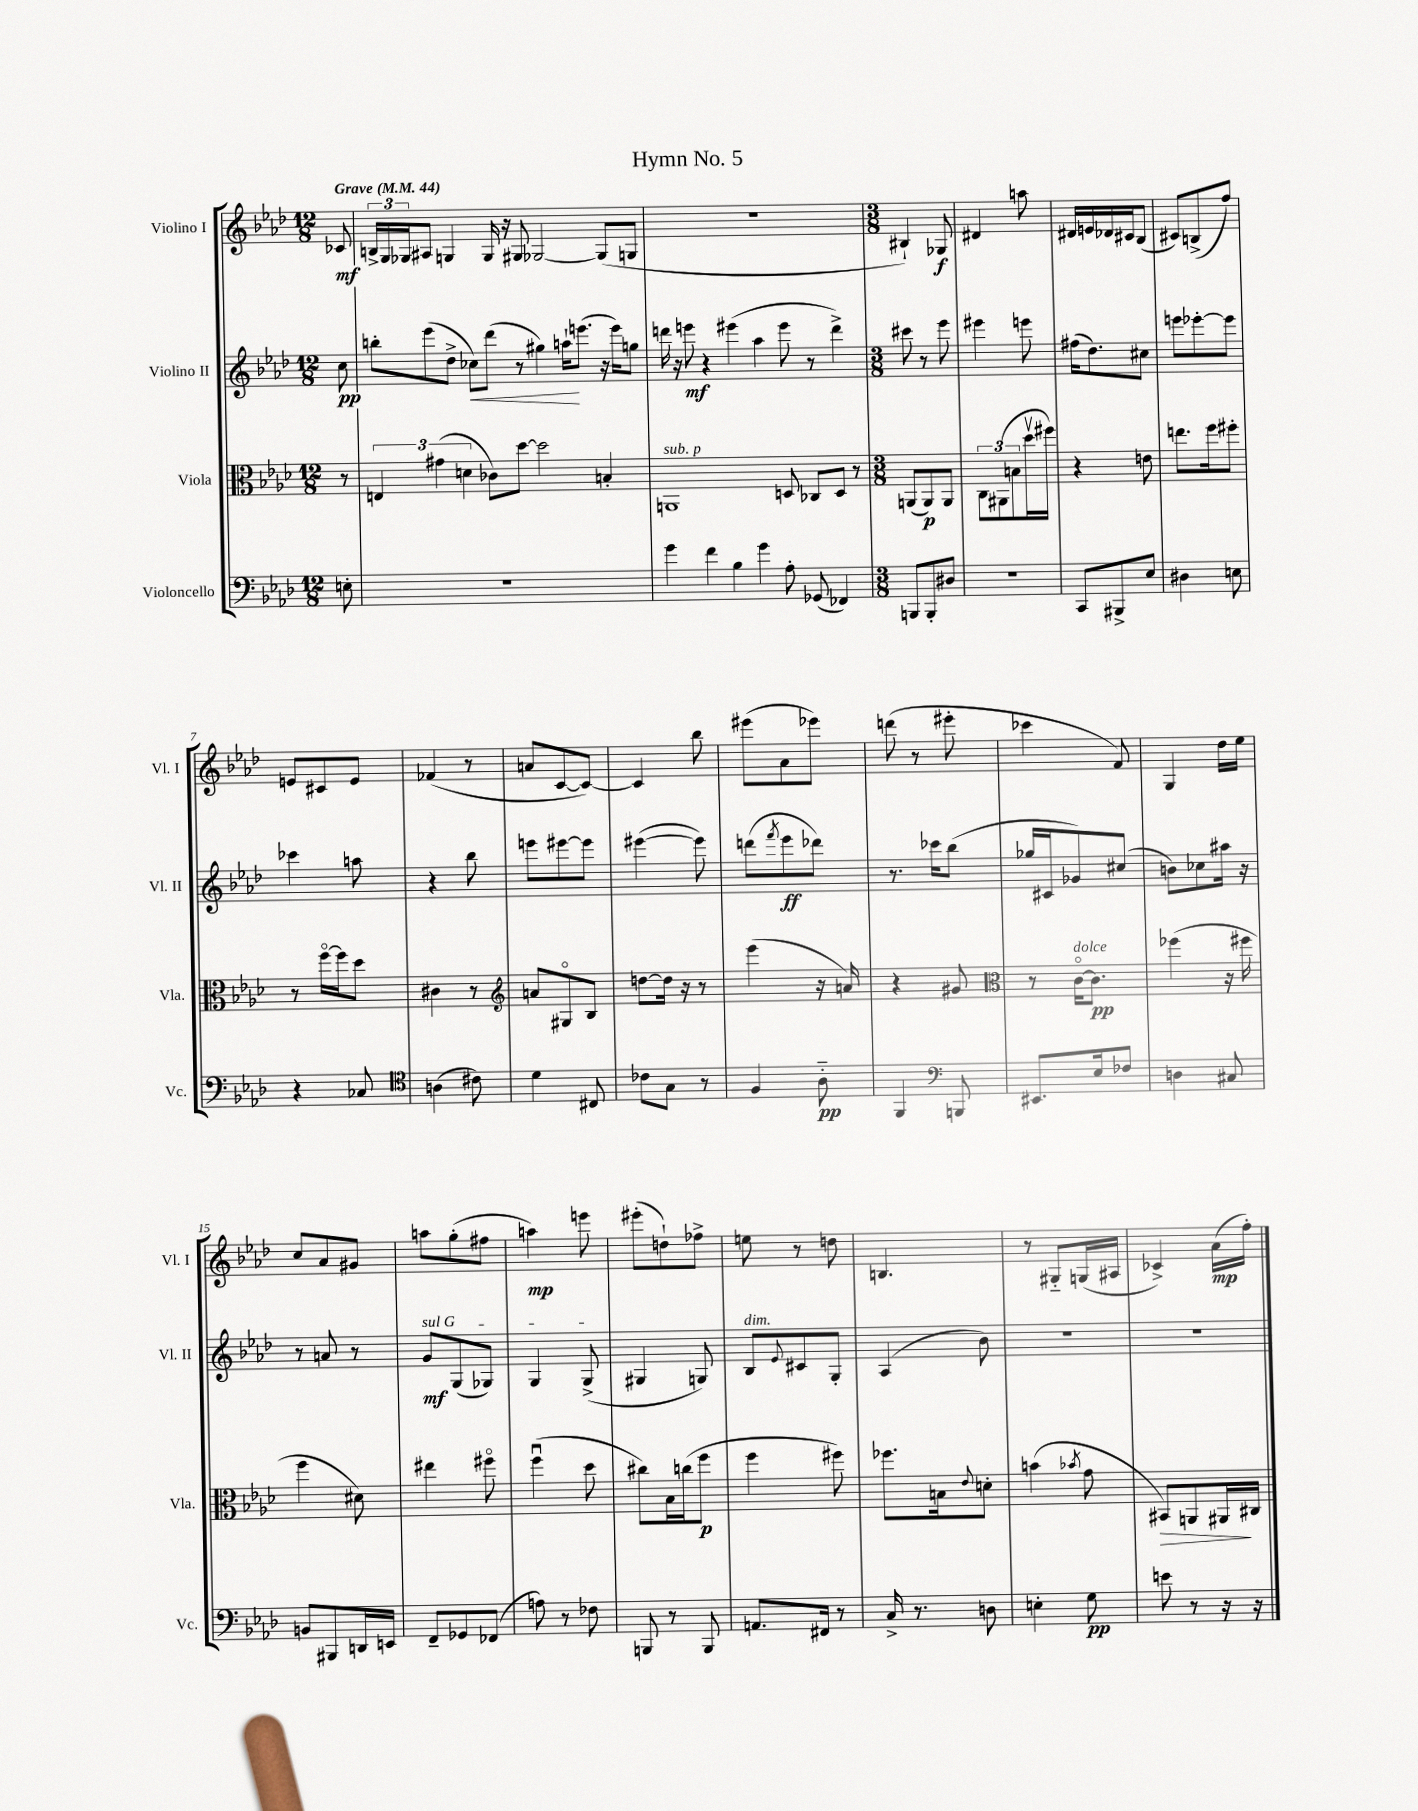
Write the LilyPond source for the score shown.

\header { title = "Hymn No. 5" }
<<
\new StaffGroup <<
\new Staff = "s0" \with { instrumentName = "Violino I" shortInstrumentName = "Vl. I" } {
    \clef treble \key aes \major \numericTimeSignature \time 12/8 \partial 8 \tempo "Grave" 4 = 44
    ces'8\mf |
    \tuplet 3/2 { b16-> g16 ges16 } ais8 g4 g16 r16 gis8 ges2~ ges8( g8 |
    R1. |
    \numericTimeSignature \time 3/8 bis4-!) ges8\f |
    dis'4 a''8 |
    dis'16 e'16 des'16 cis'16 bes8( |
    cis'8) b8->( f''8) |
    e'8 cis'8 e'8 |
    fes'4( r8 |
    a'8 c'8~ c'8~) |
    c'4 bes''8 |
    eis'''8( aes'8 ees'''8) |
    d'''8( r8 eis'''8-. |
    ces'''4 f'8) |
    g4 des''16 ees''16 |
    c''8 aes'8 gis'8 |
    a''8 g''8-.( fis''8 |
    a''4\mp) e'''8 |
    eis'''8-.( d''8-!) fes''8-> |
    e''8 r8 d''8 |
    b4. |
    r8 gis8-_ g16( ais16 |
    ces'4->) aes'16\mp( f''16-.) \bar "|." |
}
\new Staff = "s1" \with { instrumentName = "Violino II" shortInstrumentName = "Vl. II" } {
    \clef treble \key aes \major \numericTimeSignature \time 12/8 \partial 8
    c''8\pp |
    b''8-. ees'''8( des''8-> ces''8\<) des'''8( r8 gis''4) a''16-!\! e'''8.( r16 e'''16) g''8 |
    d'''16 r16 e'''8\mf r4 eis'''4( aes''4 eis'''8 r8 d'''4->) |
    \numericTimeSignature \time 3/8 cis'''8 r8 ees'''8 |
    eis'''4 e'''8 |
    fis''16( des''8.) cis''8 |
    e'''8 ees'''8~-. ees'''8 |
    ces'''4 a''8 |
    r4 bes''8 |
    e'''8 eis'''8~ eis'''8 |
    eis'''4~( eis'''8) |
    d'''8( \acciaccatura { f'''8 } ees'''8\ff des'''8) |
    r8. ces'''16 bes''8( |
    ges''16 cis'16 ges'8) cis''8( |
    b'8) ces''8 ais''16 r16 |
    r8 a'8 r8 |
    \once \override TextSpanner.bound-details.left.text = \markup { \italic "sul G" } g'8\mf\startTextSpan g8( ges8) |
    g4 g8->\stopTextSpan( |
    gis4 g8) |
    bes8^\markup { \italic "dim." } \appoggiatura { ees'8 } cis'8 g8-. |
    aes4( bes'8) |
    R4. |
    R4. \bar "|." |
}
\new Staff = "s2" \with { instrumentName = "Viola" shortInstrumentName = "Vla." } {
    \clef alto \key aes \major \numericTimeSignature \time 12/8 \partial 8
    r8 |
    \tuplet 3/2 { e4 gis'4( d'4 } ces'8) des''8~ des''2 b4-. |
    a,1^\markup { \italic "sub. p" } d8 ces8 d8 r8 |
    \numericTimeSignature \time 3/8 a,8( a,8\p) a,8 |
    \tuplet 3/2 { c8 ais,8( b8 } des''16\upbow fis''16) |
    r4 e'8 |
    e''8. f''16 fis''8-. |
    r8 f''16~\flageolet f''16 des''8 |
    cis'4 r8 |
    \clef treble a'8 gis8\flageolet bes8 |
    d''8~ d''16 r16 r8 |
    ees'''4( r16 a'16) |
    r4 gis'8 |
    \clef alto r8 c'16~\flageolet^\markup { \italic "dolce" } c'8.\pp |
    fes''4( r16 fis''16 |
    f''4 dis'8) |
    eis''4 fis''8\flageolet |
    f''4\downbow( des''8 |
    cis''8) bes16 c''16( f''8\p |
    f''4 fis''8) |
    fes''8. b16 \appoggiatura { ees'8 } d'8-. |
    b'4( \acciaccatura { bes'8 } g'8 |
    bis,8\>) a,8 ais,16\! cis16 \bar "|." |
}
\new Staff = "s3" \with { instrumentName = "Violoncello" shortInstrumentName = "Vc." } {
    \clef bass \key aes \major \numericTimeSignature \time 12/8 \partial 8
    e8-. |
    R1. |
    g'4 f'4 bes4 g'4 aes8-. ges,8( fes,4) |
    \numericTimeSignature \time 3/8 b,,8 b,,8-. dis8 |
    R4. |
    c,8 bis,,8-> ees8 |
    dis4 e8 |
    r4 ces8 |
    \clef tenor a4( cis'8) |
    des'4 cis8 |
    ces'8 g8 r8 |
    f4 aes8-_\pp |
    f,4 \clef bass b,,8 |
    eis,8. ees16 fes8 |
    d4 cis8 |
    b,8 bis,,8 d,16 e,16 |
    f,8-- ges,8 fes,8( |
    a8) r8 fes8 |
    b,,8 r8 b,,8 |
    a,8. fis,16 r8 |
    c16-> r8. d8 |
    e4-. g8\pp |
    e'8 r8 r16 r16 \bar "|." |
}
>>
>>
